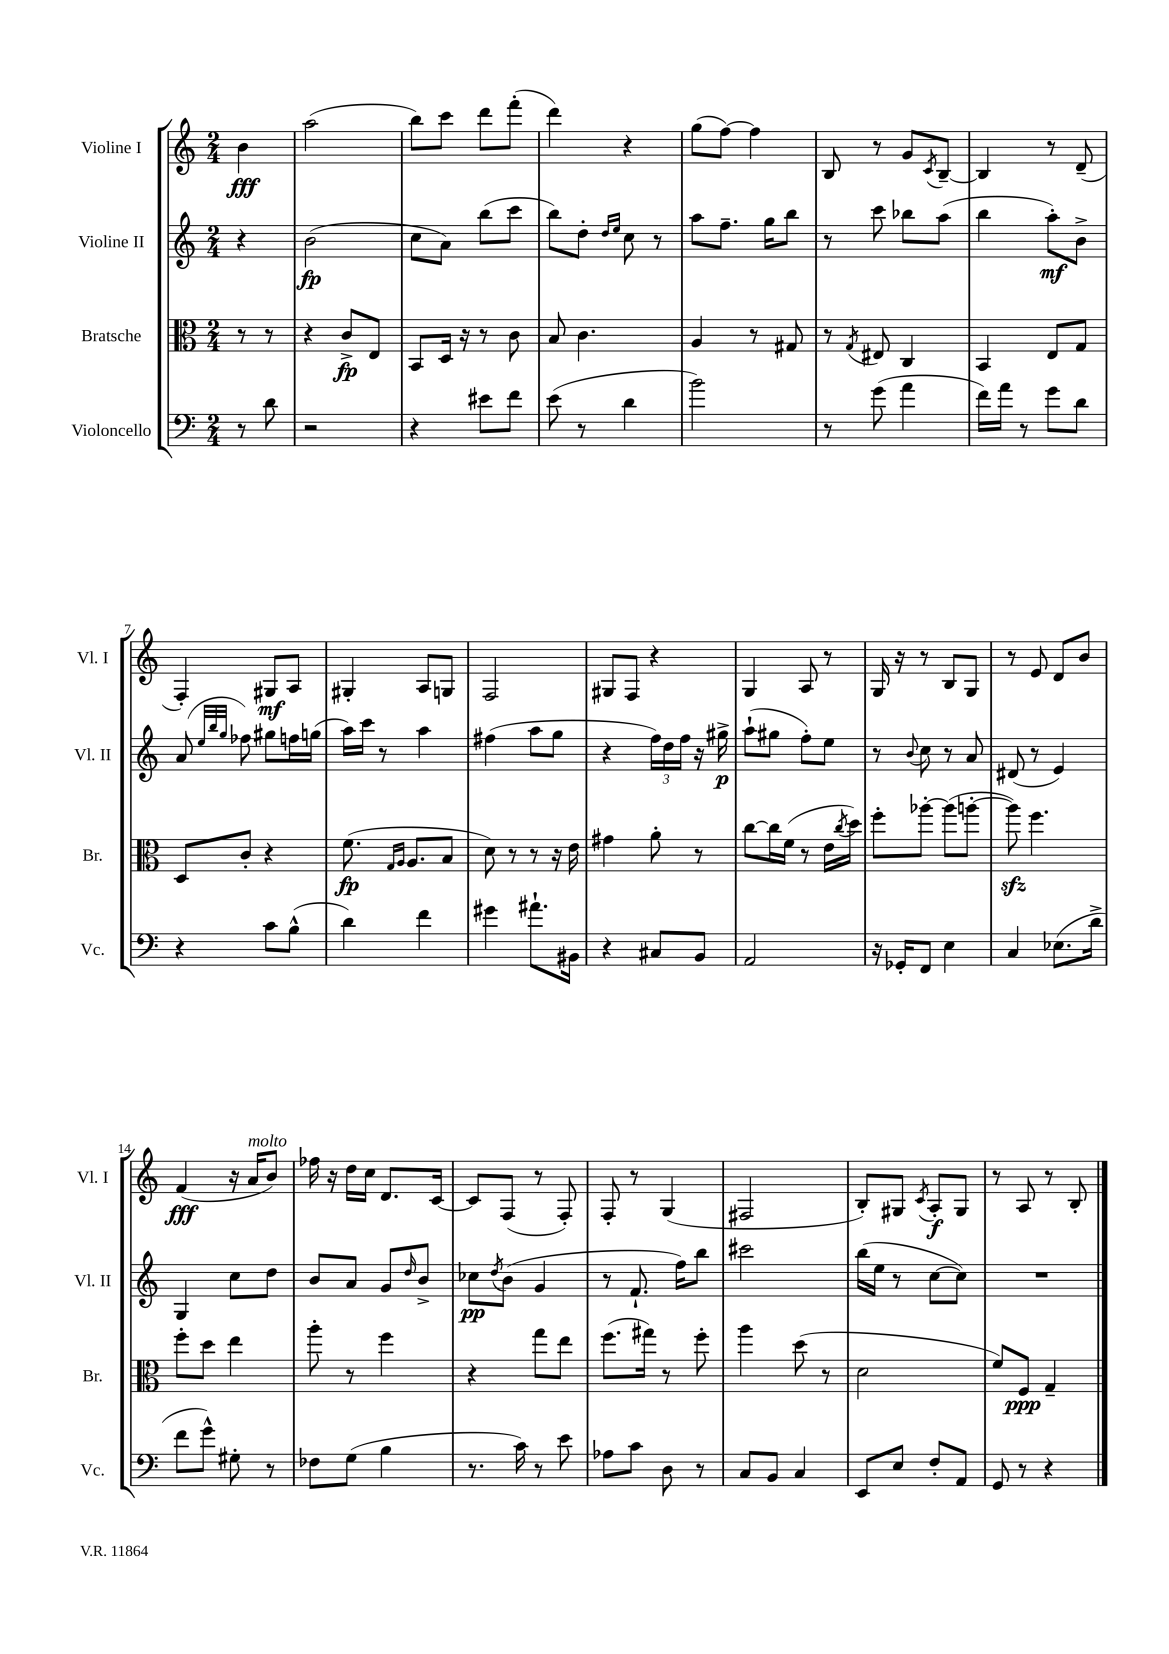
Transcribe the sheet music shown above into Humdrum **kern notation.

**kern	**kern	**kern	**kern
*staff4	*staff3	*staff2	*staff1
*clefF4	*clefC3	*clefG2	*clefG2
*k[]	*k[]	*k[]	*k[]
*M2/4	*M2/4	*M2/4	*M2/4
8r	8r	4r	4b
8d	8r	.	.
=	=	=	=
2r	4r	(2b	(2aa
.	8c^	.	.
.	8E	.	.
=	=	=	=
4r	8BB	8cc	8bb)
.	16D	8a)	8ccc
.	16r	.	.
8e#	8r	(8bb	8ddd
8f	8c	8ccc	(8fff'
=	=	=	=
(8e	8B	8bb)	4ddd)
8r	4.c	8dd'	.
.	.	16qqdd	.
.	.	16qqee	.
4d	.	8cc	4r
.	.	8r	.
=	=	=	=
2b)	4A	8aa	(8gg
.	.	8.ff~	[8ff)
.	8r	.	4ff]
.	.	16gg	.
.	8G#	8bb	.
=	=	=	=
8r	8r	8r	8B
.	8qG	.	.
(8g	8E#	8ccc	8r
4a	4C	8bb-	8g
.	.	.	8qc
.	.	(8aa	[8B~
=	=	=	=
16f)	4BB	4bb	4B]
16a	.	.	.
8r	.	.	.
8g	8E	8aa')	8r
8d	8G	8b^	(8d~
=	=	=	=
4r	8D	(8a	4F')
.	.	32qqee	.
.	.	32qqbb	.
.	.	32qqgg	.
.	8c'	8ff-)	.
8c	4r	8gg#	8G#
(8B^^	.	16ff	8A
.	.	(16gg	.
=	=	=	=
4d)	(8.f	16aa)	4G#'
.	.	16ccc	.
.	.	8r	.
.	16qqG	.	.
.	16qqA	.	.
.	8.A	.	.
4f	.	4aa	8A
.	8B	.	8G
=	=	=	=
4g#	8d)	(4ff#	2F
.	8r	.	.
8.a#`	8r	8aa	.
.	16r	8gg	.
16BB#	16e	.	.
=	=	=	=
4r	4g#	4r	8G#
.	.	.	8F
8C#	8a'	24ff)	4r
.	.	24dd	.
.	.	24ff	.
8BB	8r	16r	.
.	.	16gg#^	.
=	=	=	=
2AA	[8cc	(8aa`	4G
.	16cc]	8gg#	.
.	(16f	.	.
.	8r	8ff')	8A
.	16e	8ee	8r
.	8qcc	.	.
.	16dd)	.	.
=	=	=	=
16r	8ff'	8r	16G
16GG-'	.	.	16r
.	.	8qqb	.
8FF	[8aa-'	8cc	8r
4E	(8aa-]	8r	8B
.	[8aa'	8a	8G
=	=	=	=
4C	8aa])	(8d#	8r
.	4.ff	8r	8e
(8.E-	.	4e)	8d
.	.	.	8b
16d^	.	.	.
=	=	=	=
8f	8ff'	4G	(4f
8g^^)	8dd	.	.
8G#'	4ee	8cc	16r
.	.	.	16a
8r	.	8dd	8b)
=	=	=	=
8F-	8aa'	8b	16ff-
.	.	.	16r
(8G	8r	8a	16dd
.	.	.	16cc
4B	4ff	8g	8.d
.	.	16qqdd	.
.	.	8b^	.
.	.	.	[16c
=	=	=	=
8.r	4r	8cc-	8c]
.	.	8qdd	.
.	.	(8b	(8F
16c)	.	.	.
8r	8gg	4g	8r
8e	8ee	.	8F')
=	=	=	=
8A-	(8.ff	8r	8F'
8c	.	8.f`	8r
.	16gg#)	.	.
8D	8r	.	(4G
.	.	16ff)	.
8r	8ff'	8bb	.
=	=	=	=
8C	4aa	2ccc#	2F#
8BB	.	.	.
4C	(8dd	.	.
.	8r	.	.
=	=	=	=
8EE	2d	(16bb	8B')
.	.	16ee	.
8E	.	8r	8G#
.	.	.	8qc
8F'	.	[8cc	8A'
8AA	.	8cc])	8G#
=	=	=	=
8GG	8f)	2r	8r
8r	8F	.	8A
4r	4G~	.	8r
.	.	.	8B'
==	==	==	==
*-	*-	*-	*-
